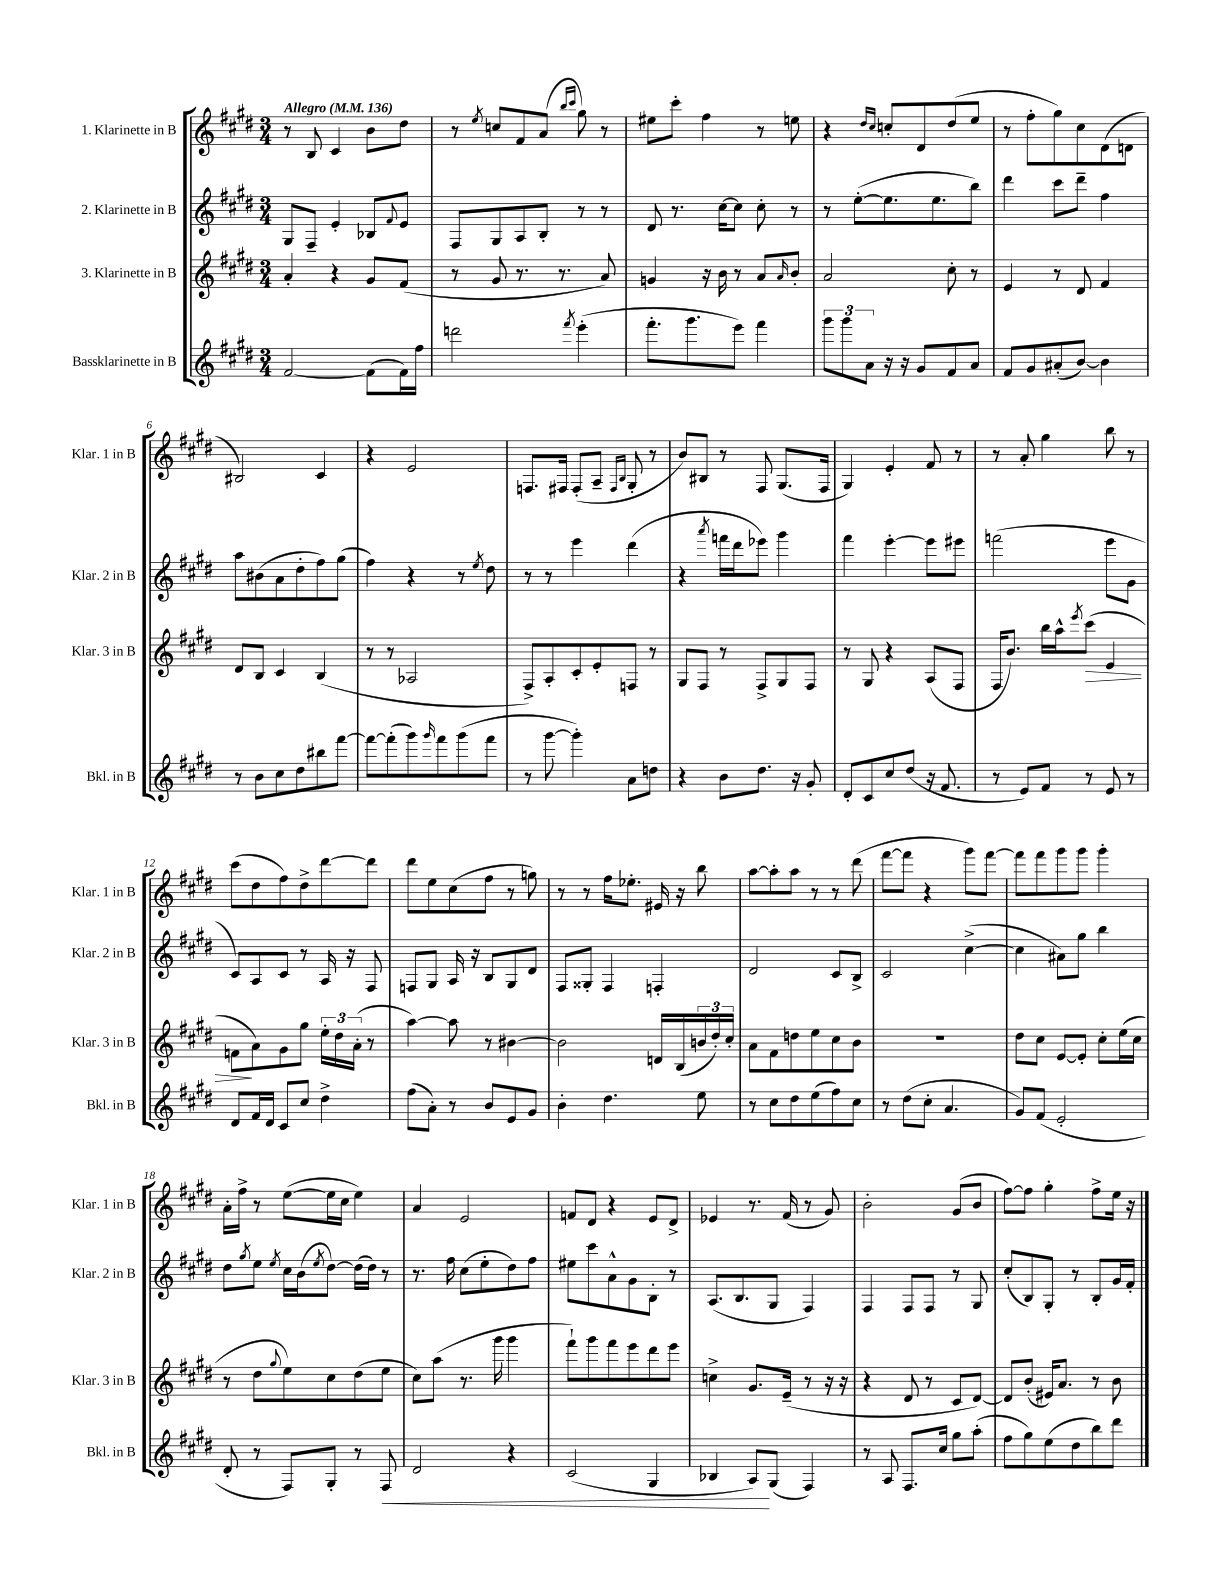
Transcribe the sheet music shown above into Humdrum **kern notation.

**kern	**kern	**kern	**kern
*staff4	*staff3	*staff2	*staff1
*clefG2	*clefG2	*clefG2	*clefG2
*k[f#c#g#d#]	*k[f#c#g#d#]	*k[f#c#g#d#]	*k[f#c#g#d#]
*M3/4	*M3/4	*M3/4	*M3/4
*MM136	*MM136	*MM136	*MM136
[2f#	4a'	8G#	8r
.	.	8F#~	8B
.	4r	4e'	4c#
(8f#]	8g#	8B-	8b
.	.	8qqf#	.
16f#)	(8f#	8e	8dd#
16ff#	.	.	.
=	=	=	=
2ddd	8r	8F#	8r
.	.	.	8qee
.	8g#	8G#	8cc
.	8.r	8A	8f#
.	.	8B'	(8a
.	8.r	.	.
.	.	.	16qqbb
8qfff#	.	.	16qqccc#
(4eee'	.	8r	8gg#)
.	8a)	8r	8r
=	=	=	=
8.fff#'	4g	8d#	8ee#
.	.	8.r	8ccc#'
8.ggg#	.	.	.
.	16r	.	4ff#
.	16b	[16cc#	.
8eee)	8r	8cc#]	.
4fff#	8a	8cc#'	8r
.	16qqa	.	.
.	8b'	8r	8ee
=	=	=	=
12ggg#	2a	8r	4r
12ggg#	.	.	.
.	.	([8ee'	.
12a	.	.	.
.	.	.	16qqdd#
.	.	.	16qqcc#
16r	.	8.ee]	8cc'
16r	.	.	.
8g#	.	.	8d#
.	.	8.ee	.
8f#	8cc#'	.	(8dd#
8a	8r	8bb)	8ee
=	=	=	=
8f#	4e	4ddd#	8r
8g#	.	.	8ff#'
(8a#'	8r	8ccc#	8gg#)
[8b)	8d#	8ddd#~	8cc#
4b]	4f#	4ff#	(8d#
.	.	.	8d
=	=	=	=
8r	8d#	8aa	2B#)
8b	8B	(8b#	.
8cc#	4c#	8a	.
8dd#	.	8dd#'	.
8bb#	(4B	8ff#)	4c#
[8fff#	.	(8gg#	.
=	=	=	=
8fff#_	8r	4ff#)	4r
(8fff#']	8r	.	.
8ggg#)	2A-	4r	2e
16qqggg#	.	.	.
8fff#	.	.	.
(8ggg#	.	8r	.
.	.	8qee	.
8fff#	.	8dd#	.
=	=	=	=
8r	8F#^)	8r	8.F
[8ggg#	8A'	8r	.
.	.	.	16F#
4ggg#'])	8c#'	4eee	(8F#'
.	8e'	.	8A~
.	.	.	16qqF#
.	.	.	16qqB
8a	8F	(4ddd#	8G#'
8dd	8r	.	8r
=	=	=	=
4r	8G#	4r	8b)
.	8F#	.	8B#
.	.	8qaaa	.
8b	8r	16fff	8r
.	.	16ddd#	.
8.dd#	8F#^	8eee-)	8F#
.	8G#	4ggg#	(8.G#
16r	.	.	.
8g#'	8F#	.	.
.	.	.	16F#
=	=	=	=
8d#'	8r	4fff#	4G#)
8c#	8G#	.	.
8cc#	4r	[4eee'	4e'
(8dd#	.	.	.
16r	(8A	8eee]	8f#
8.f#	.	.	.
.	8F#	8eee#	8r
=	=	=	=
8r	16F#	(2fff	8r
.	8.b)	.	.
8e)	.	.	8a'
8f#	16bb	.	4gg#
.	16aa^^	.	.
.	8qeee	.	.
8r	(8ccc#	.	.
8e	4e	8eee	8bb
8r	.	8g#	8r
=	=	=	=
8d#	8f	8c#)	(8ccc#
16f#	8a)	8A	8dd#
16d#	.	.	.
8c#	8g#	8c#	8ff#)
8cc#	8gg#	8r	8dd#^
4dd#^	24ee'	16A	[8ddd#
.	24dd#	.	.
.	.	16r	.
.	(24a'	.	.
.	8r	8F#	8ddd#]
=	=	=	=
(8ff#	[4aa)	8F	8ddd#
8a')	.	8G#	8ee
8r	8aa]	16A	(8cc#
.	.	16r	.
8b	8r	8B	8ff#
8e	[4b#	8G#	8r
8g#	.	8d#	8gg)
=	=	=	=
4b'	2b#]	8F#	8r
.	.	8G##'	8r
4.dd#	.	4F#	16ff#
.	.	.	8.ee-'
.	16d	4F'	16e#
.	(16B	.	16r
8ee	24b	.	8bb
.	24dd#')	.	.
.	24cc#'	.	.
=	=	=	=
8r	8a	2d#	[8aa
8cc#	8f#	.	8aa']
8dd#	8dd	.	8aa
(8ee	8ee	.	8r
8ff#)	8cc#	8c#	8r
8cc#	8b	8B^	(8ddd#
=	=	=	=
8r	2.r	2c#	[8fff#
(8dd#	.	.	8fff#]
8cc#'	.	.	4r
4.a	.	.	.
.	.	([4cc#^	8ggg#)
.	.	.	[8fff#
=	=	=	=
8g#)	8dd#	4cc#]	8fff#]
(8f#	8cc#	.	8fff#
2e'	[8e	8a#)	8ggg#
.	8e']	8gg#	8ggg#
.	8cc#'	4bb	4ggg#'
.	(16ee	.	.
.	16cc#	.	.
=	=	=	=
8d#'	8r	8dd#	16a'
.	.	.	16ff#^
.	.	8qgg#	.
8r	8dd#	8ee	8r
.	8qqgg#	8qee	.
8F#)	8ee)	16cc#	([8ee
.	.	(16b	.
.	.	8qee	.
8G#'	8cc#	[8dd#)	16ee]
.	.	.	16cc#
8r	(8dd#	(16dd#]	4ee)
.	.	16dd#)	.
8F#	8ee	8r	.
=	=	=	=
2d#	8cc#)	8.r	4a
.	(8aa	.	.
.	.	16ff#	.
.	8.r	(8cc#	2e
.	.	8ee'	.
.	16ggg#	.	.
4r	4ggg#	8dd#)	.
.	.	8ff#	.
=	=	=	=
(2c#	8fff#`)	8ee#	8f
.	8ggg#	8ccc#	8d#
.	8fff#	8a^^	4r
.	8eee	8g#	.
4G#	8ddd#	8B'	8e
.	8eee	8r	8d#^
=	=	=	=
4B-	4cc^	(8.A	4e-
.	.	8.B	.
8A)	8.g#	.	8.r
(8G#	.	8G#	.
.	(16e~	.	(16f#
4F#)	8r	4F#)	8r
.	16r	.	8g#)
.	16r	.	.
=	=	=	=
8r	4r	4F#	2b'
8A	.	.	.
8.F#	8d#	8F#	.
.	8r	8F#	.
16cc#	.	.	.
8gg#	8c#	8r	(8g#
(8aa'	[8d#)	8G#	8b
=	=	=	=
8ff#	8d#]	(8cc#'	[8ff#)
8gg#)	(8b'	8B)	8ff#]
(8ee	16e#)	8G#'	4gg#'
.	8.a	.	.
8dd#	.	8r	.
8bb)	8r	8B'	8ff#^
8ddd#	8b	16g#	16ee
.	.	16f#'	16r
==	==	==	==
*-	*-	*-	*-
